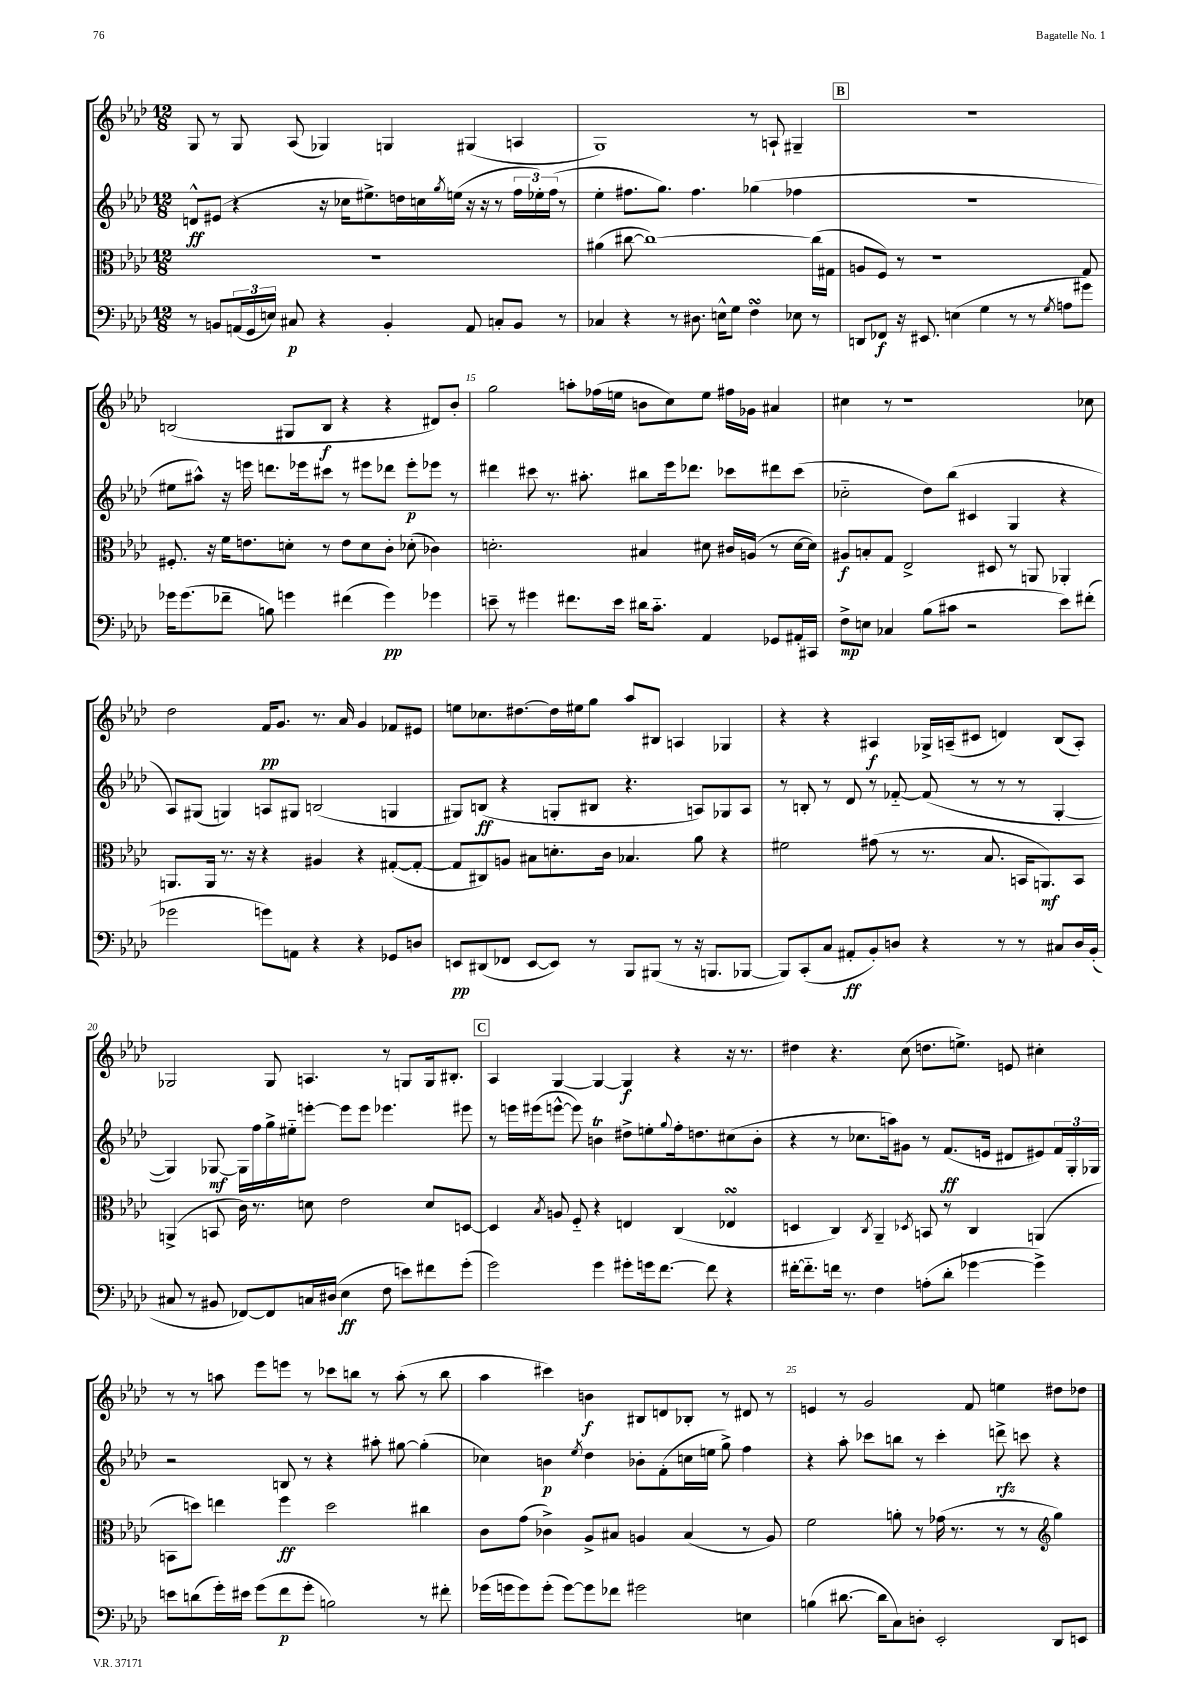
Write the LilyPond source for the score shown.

<<
\new StaffGroup <<
\new Staff = "s0" {
    \clef treble \key aes \major \numericTimeSignature \time 12/8
    g8 r8 g8 aes8( ges4) g4 gis4( a4 |
    g1) r8 a8-! gis4-- |
    \mark \markup { \box "B" } R1. |
    b2( gis8 b8\f r4 r4 dis'8) bes'8-. |
    g''2 a''8-. fes''16( e''16 b'8 c''8) e''8 fis''16 ges'16 ais'4 |
    cis''4 r8 r1 ces''8 |
    des''2 f'16\pp g'8. r8. aes'16 g'4 fes'8 eis'8 |
    e''8 ces''8. dis''8.~ dis''16 eis''16 g''8 aes''8 bis8 a4 ges4 |
    r4 r4 ais4\f ges16-> a16--( cis'8 d'4) bes8( a8-.) |
    ges2 ges8 a4. r8 g8 g16 bis8.-. |
    \mark \markup { \box "C" } aes4 g4~ g4~ g4\f r4 r16 r8. |
    dis''4 r4. c''8( d''8. e''8.->) e'8 cis''4-. |
    r8 r8 a''8 ees'''8 e'''8 r8 ces'''8 b''8 r8 a''8-.( r8 b''8 |
    aes''4 cis'''4) b'4\f bis8 d'8 bes8-. r8 dis'8 r8 |
    e'4 r8 g'2 f'8 e''4 dis''8 des''8 \bar "|." |
}
\new Staff = "s1" {
    \clef treble \key aes \major \numericTimeSignature \time 12/8
    d'8-^\ff eis'8( r4 r16 ces''16 eis''8.->) d''16 c''16 \acciaccatura { g''8 } e''16( r16 r16 r8 \tuplet 3/2 { f''16 ees''16-.) f''16( } r8 |
    ees''4-. fis''8. g''8.) fis''4. ges''4( fes''4 |
    \mark \markup { \box "B" } R1. |
    eis''8 ais''8-^) r16 e'''16 d'''8. ees'''16 cis'''8 r8 eis'''8 des'''8 eis'''8-.\p ees'''8 r8 |
    dis'''4 cis'''8 r8. ais''8.-. bis''8 ees'''16 des'''8. ces'''8 dis'''8 ces'''8( |
    ces''2-_ des''8) bes''8( cis'4 g4 r4 |
    aes8) gis8( g4) a8 gis8 b2( g4 |
    gis8) b8\ff( r4 g8-. bis8 r4. a8) ges8 a8 |
    r8 b8-. r8 des'8 r8 fes'8~-_ fes'8( r8 r8 r8 g4~-. |
    g4) ges8~\mf ges16 f''16 g''16-> eis''16-_ e'''8~-. e'''8 e'''8 ees'''4. eis'''8 |
    \mark \markup { \box "C" } r8 e'''16 eis'''16( e'''8~-^ e'''8) b'4\trill dis''8-> e''8-. \appoggiatura { g''8 } f''16-. d''8. cis''8( b'8-. |
    r4 r8 ces''8. a''16) gis'8 r8 f'8.\ff( e'16 dis'8 eis'8) \tuplet 3/2 { f'16 g16-. ges16 } |
    r2 b8 r8 r4 ais''8-. gis''8~ gis''4-.( |
    ces''4) b'4\p \acciaccatura { ees''8 } des''4 bes'8-. f'8-.( c''16 e''16 g''8->) f''4 |
    r4 aes''8-. ces'''8 b''8 r8 ces'''4-. d'''8->\rfz c'''8 r4 \bar "|." |
}
\new Staff = "s2" {
    \clef alto \key aes \major \numericTimeSignature \time 12/8
    R1. |
    ais'4( cis''8~ cis''1~) cis''16( gis16 |
    \mark \markup { \box "B" } a8 f8) r8 r1 g8 |
    fis8.-. r16 f'16 e'8. d'8-. r8 e'8 d'8 c'8-. des'8-.( ces'4) |
    d'2.-. bis4 dis'8 cis'16 a16( r8 dis'16~ dis'16) |
    ais8\f b8-. g8 ees2-> dis8 r8 a,8 aes,4-. |
    a,8. a,16 r8. r16 r4 ais4 r4 gis8~-.( gis8~-. |
    gis8 cis8) a8 bis8 d'8.-. c'16 bes4. aes'8 r4 |
    fis'2 gis'8( r8 r8. bes8. b,16 a,8.\mf) b,8 |
    a,4->( b,8 c'16) r8. d'8 ees'2 d'8 d8~ |
    \mark \markup { \box "C" } d4 \acciaccatura { bes8 } a8 f8-_ r4 e4 c4( ees4\turn |
    d4 c4) \acciaccatura { c8 } aes,4-- \acciaccatura { des8 } b,8 r8 c4 a,4( |
    b,8 d''8) e''4 f''4\ff d''2 cis''4 |
    c'8 g'8( ces'4->) aes8-> bis8 a4 bis4( r8 a8) |
    f'2 a'8-. r8 ges'16( r8. r8 r8 \clef treble g''4) \bar "|." |
}
\new Staff = "s3" {
    \clef bass \key aes \major \numericTimeSignature \time 12/8
    r8 b,8 \tuplet 3/2 { a,16( g,16 e16) } cis8\p r4 b,4-. a,8 c8-. b,8 r8 |
    ces4 r4 r8 dis8. e16-^ g8 f4\turn ees8 r8 |
    \mark \markup { \box "B" } d,8 fes,8\f r16 eis,8. e4( g4 r8 r8 \acciaccatura { g8 } a8 gis'8) |
    ges'16 ges'8.( fes'8-- b8) g'4 fis'4( g'4\pp) ges'4 |
    e'8-- r8 gis'4 fis'8. e'16 dis'16 c'8.-_ aes,4 ges,8 ais,16-. cis,16 |
    f8->\mp e8 ces4 bes8( cis'8 r2 ees'8) fis'8-.( |
    ges'2 g'8) a,8 r4 r4 ges,8 d8 |
    e,8\pp dis,8( fes,8 e,8~ e,8) r8 bes,,8 bis,,8( r8 r16 b,,8. bes,,8~ |
    bes,,8) c,8-.( c8 ais,8-.\ff bes,8-.) d8 r4 r8 r8 cis8 d16 bes,16-.( |
    cis8 r8 bis,8 fes,8~) fes,8 c16 dis16( ees4\ff f8 e'8) fis'8 g'8-.( |
    \mark \markup { \box "C" } g'2) g'4 gis'8-. g'16 f'8.~ f'8 r4 |
    fis'16~-. fis'8.-_ f'16 r8. f4 a8-.( des'8-. ges'4~ ges'4->) |
    e'8 d'8( g'16-.) eis'16 g'8( f'8\p g'8-. b2) r8 fis'8-. |
    ges'16( g'16 g'8) g'8-.( g'8~) g'8 fes'8 gis'2 e4 |
    b4( dis'8.~ dis'16 c8) d8-. ees,2-. des,8 e,8 \bar "|." |
}
>>
>>
\layout { \context { \Score currentBarNumber = #11 \override BarNumber.break-visibility = ##(#f #t #t) barNumberVisibility = #(every-nth-bar-number-visible 5) } }
